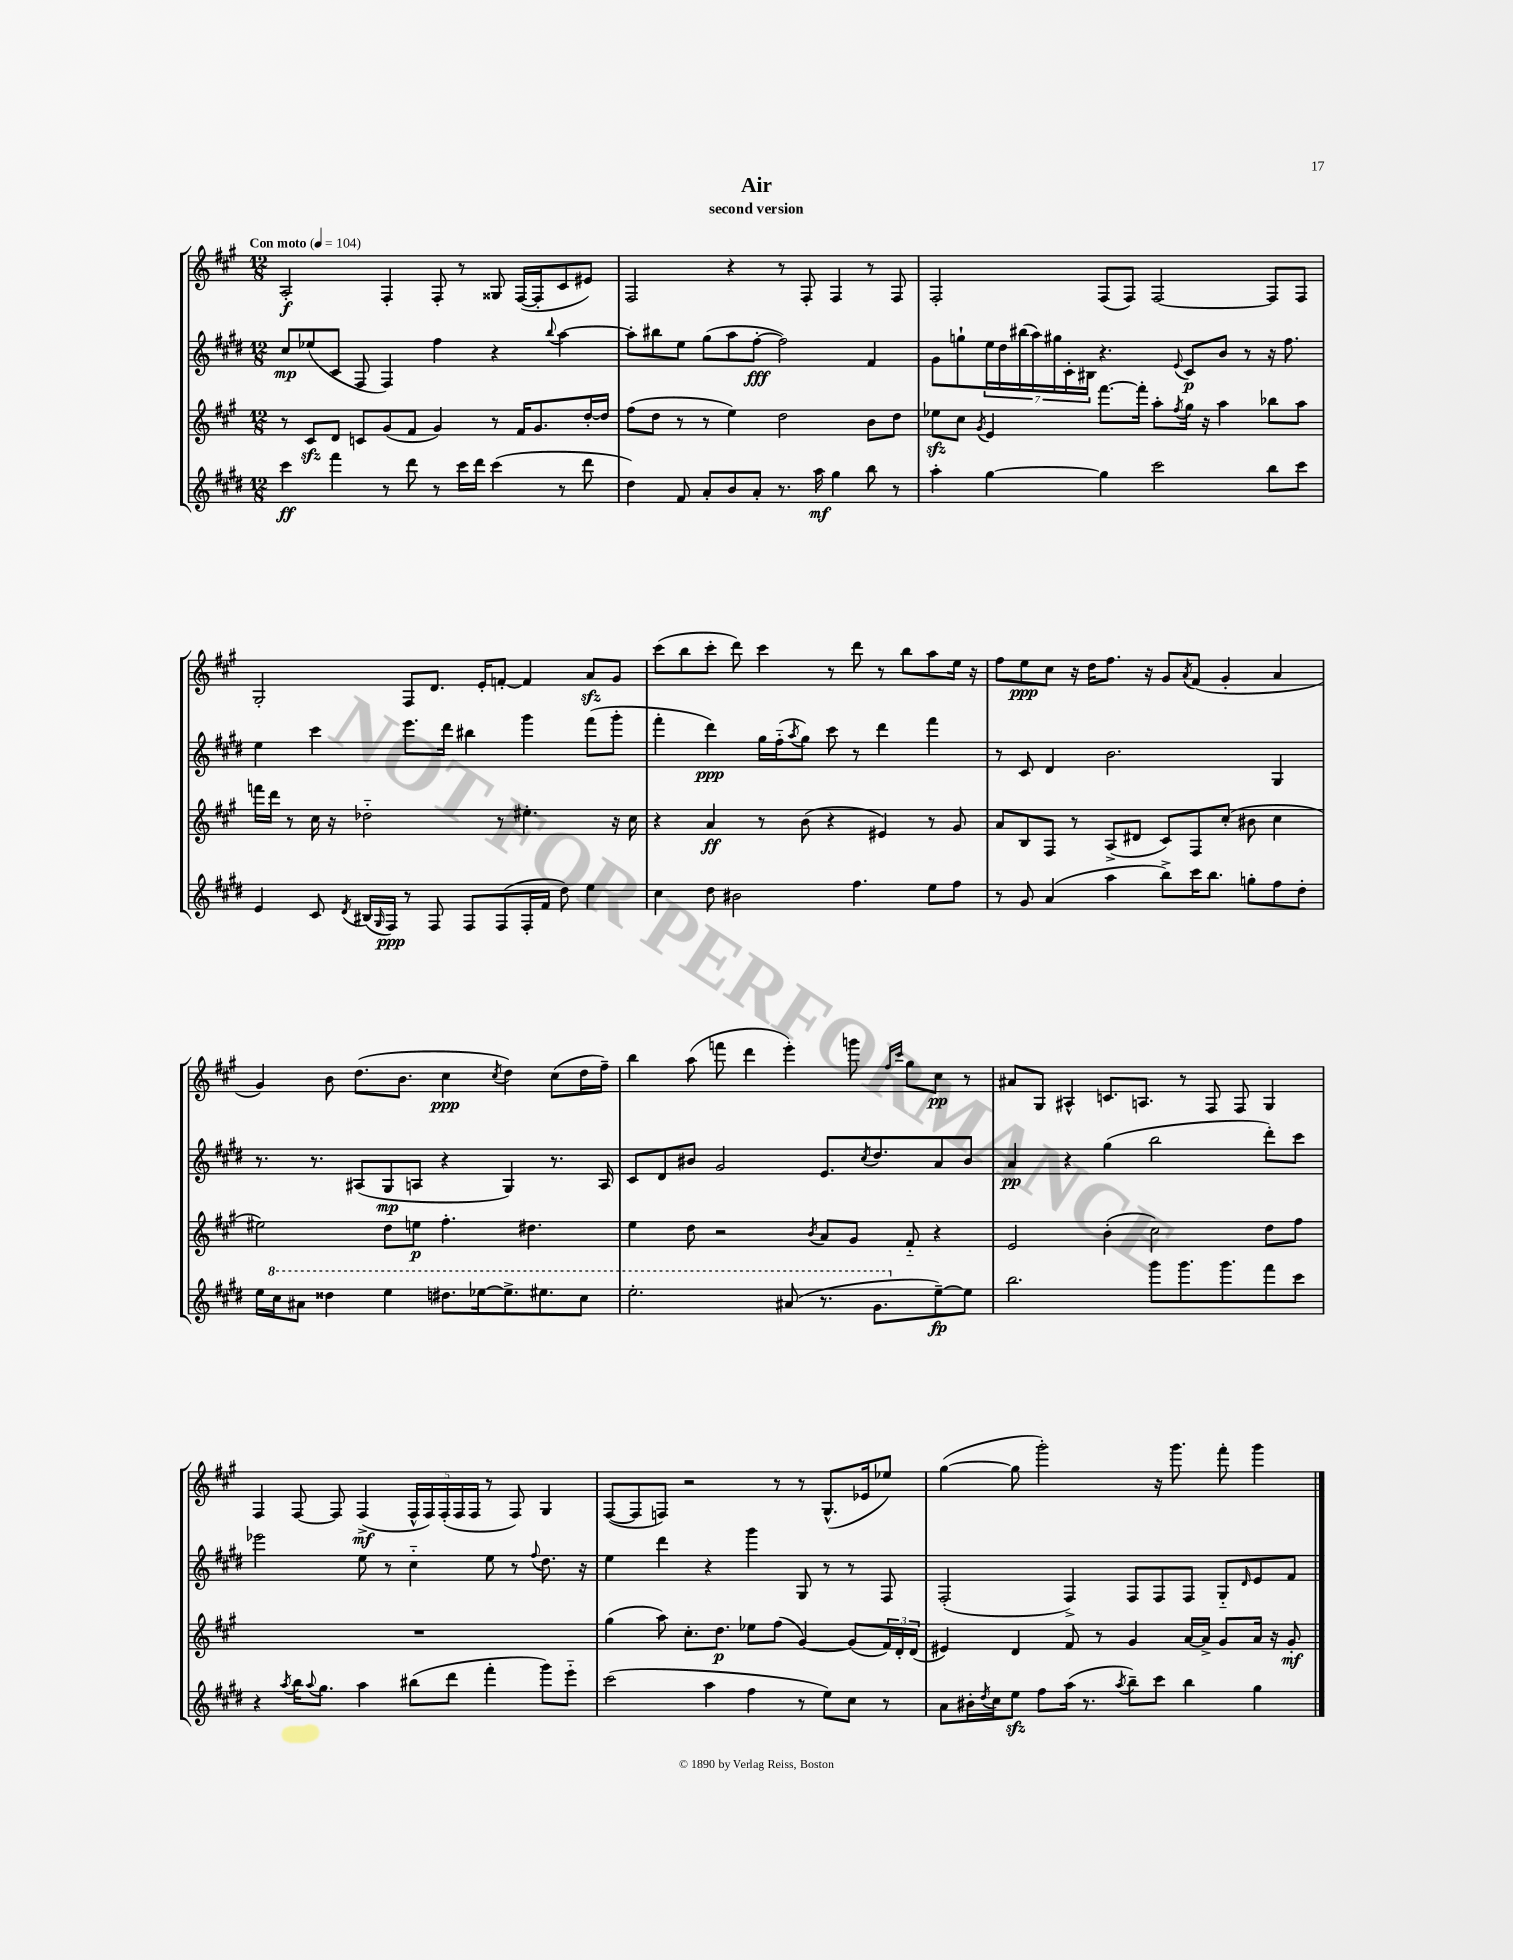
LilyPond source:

\header { title = "Air" subtitle = "second version" }
<<
\new StaffGroup <<
\new Staff = "s0" {
    \clef treble \key a \major \numericTimeSignature \time 12/8 \tempo "Con moto" 4 = 104
    a2-.\f fis4-. fis8-. r8 gisis8 fis16~( fis16-. cis'8 eis'8) |
    fis2 r4 r8 fis8-. fis4 r8 fis8 |
    fis2-. fis8( fis8) fis2~ fis8 fis8 |
    gis2-. fis8 d'8. e'16-. f'8~-. f'4 a'8\sfz gis'8 |
    cis'''8( b''8 cis'''8-. d'''8) cis'''4 r8 d'''8 r8 b''8 a''8 e''16 r16 |
    fis''8 e''8\ppp cis''8 r16 d''16 fis''8. r16 gis'8 \acciaccatura { a'8 } fis'8( gis'4-. a'4 |
    gis'4) b'8 d''8.( b'8. cis''4\ppp \acciaccatura { cis''8 } d''4) cis''8( d''16 fis''16--) |
    b''4 a''8( f'''8 d'''4 e'''4-.) g'''8 \grace { fis''16 cis'''16 } gis''8 cis''8\pp r8 |
    ais'8 gis8 ais4-^ c'8. a8. r8 fis8 fis8 gis4 |
    fis4 fis8~ fis8 fis4->\mf( \tuplet 5/4 { fis16-^ fis16) fis16-.( fis16 fis16 } r8 fis8) gis4 |
    fis8~( fis8 f8) r2 r8 r8 gis8.-^( ees'16 ees''8) |
    gis''4~( gis''8 gis'''2-.) r16 gis'''8. fis'''8-. gis'''4 \bar "|." |
}
\new Staff = "s1" {
    \clef treble \key e \major \numericTimeSignature \time 12/8
    cis''8\mp ees''8( cis'8 fis8 fis4) fis''4 r4 \appoggiatura { b''8 } a''4~ |
    a''8-. bis''8 e''8 gis''8( a''8 fis''8~-.\fff fis''2) fis'4 |
    gis'8 g''8-! \tuplet 7/4 { e''16 dis''16 bis''16( a''16) gis''16 cis'16-. bis16 } r4. \appoggiatura { e'8 } cis'8\p b'8 r8 r16 fis''8. |
    e''4 cis'''4 e'''8. dis'''16 bis''4 gis'''4 fis'''8( gis'''8-. |
    fis'''4-. dis'''4\ppp) gis''16 fis''16-_( \acciaccatura { a''8 } gis''8) cis'''8 r8 dis'''4 fis'''4 |
    r8 cis'8 dis'4 b'2. gis4 |
    r8. r8. ais8( gis8\mp a8 r4 gis4) r8. a16 |
    cis'8 dis'8 bis'8 gis'2 e'8. \acciaccatura { cis''8 } dis''8. a'8 bis'8 |
    a'4\pp r4 gis''4( b''2 dis'''8-.) cis'''8 |
    ees'''2 e''8 r8 cis''4-_ e''8 r8 \appoggiatura { fis''8 } dis''8. r16 |
    e''4 dis'''4 r4 gis'''4 gis8 r8 r8 fis8 |
    fis2-.( fis4->) fis8 fis8 fis8 gis8-_ \grace { dis'16 } e'8 fis'8 \bar "|." |
}
\new Staff = "s2" {
    \clef treble \key a \major \numericTimeSignature \time 12/8
    r8 cis'8\sfz d'8 c'8 gis'8( fis'8 gis'4) r8 fis'16 gis'8. d''16~-. d''16 |
    fis''8( d''8 r8 r8 e''4) d''2 b'8 d''8 |
    ees''8\sfz cis''8 \acciaccatura { gis'8 } e'4 fis'''8.~ fis'''16-. a''8-. \acciaccatura { fis''8 } gis''16 r16 a''4 bes''8 a''8 |
    f'''16 d'''16 r8 cis''16 r16 des''2-_ r8 eis''4.-. r16 cis''16 |
    r4 a'4\ff r8 b'8( r4 eis'4) r8 gis'8 |
    a'8 b8 fis8 r8 a8->( dis'8 cis'8) fis8 cis''8-.( bis'8 cis''4 |
    eis''2) d''8 e''8\p fis''4.-. dis''4. |
    e''4 d''8 r2 \acciaccatura { b'8 } a'8 gis'8 fis'8-_ r4 |
    e'2 b'4-.( cis''2) d''8 fis''8 |
    R1. |
    gis''4( a''8) cis''8.-. d''8.\p ees''8 fis''8( gis'4~) gis'8( \tuplet 3/2 { fis'16) d'16-. d'16( } |
    eis'4) d'4 fis'8 r8 gis'4 a'16~ a'16-> gis'8 a'16 r16 gis'8-.\mf \bar "|." |
}
\new Staff = "s3" {
    \clef treble \key e \major \numericTimeSignature \time 12/8
    cis'''4\ff fis'''4 r8 dis'''8 r8 cis'''16 dis'''16 cis'''4( r8 dis'''8 |
    dis''4) fis'8 a'8-. b'8 a'8-. r8. a''16\mf gis''4 b''8 r8 |
    a''4-. gis''4~ gis''4 cis'''2 b''8 cis'''8 |
    e'4 cis'8 \acciaccatura { dis'8 } bis16( \grace { gis16 } fis16\ppp) r8 fis8 fis8 fis8( fis16-. fis'16 dis''8) e''4 |
    cis''4 dis''8 bis'2 fis''4. e''8 fis''8 |
    r8 gis'8 a'4( a''4 b''8->) cis'''16 b''8. g''8-. fis''8 dis''8-. |
    e''16 \ottava #1 cis'''16 ais''8 disis'''4 e'''4 dis'''8. ees'''16~ ees'''8.-> eis'''8. cis'''8 |
    e'''2.-. ais''8( r8. gis''8. \ottava #0 e''8~--\fp) e''8 |
    b''2. gis'''8 gis'''8. gis'''8. fis'''8 cis'''8 |
    r4 \acciaccatura { a''8 } b''16 \appoggiatura { a''8 } gis''8. a''4 bis''8( dis'''8 fis'''4-. gis'''8) e'''8-_ |
    cis'''2( a''4 fis''4 r8 e''8) cis''8 r8 |
    a'8 bis'16-. \acciaccatura { dis''8 } cis''16 e''8\sfz fis''8 a''16( r8. \acciaccatura { a''8 } b''8--) cis'''8 b''4 gis''4 \bar "|." |
}
>>
>>
\layout { \context { \Score \remove "Bar_number_engraver" } }
